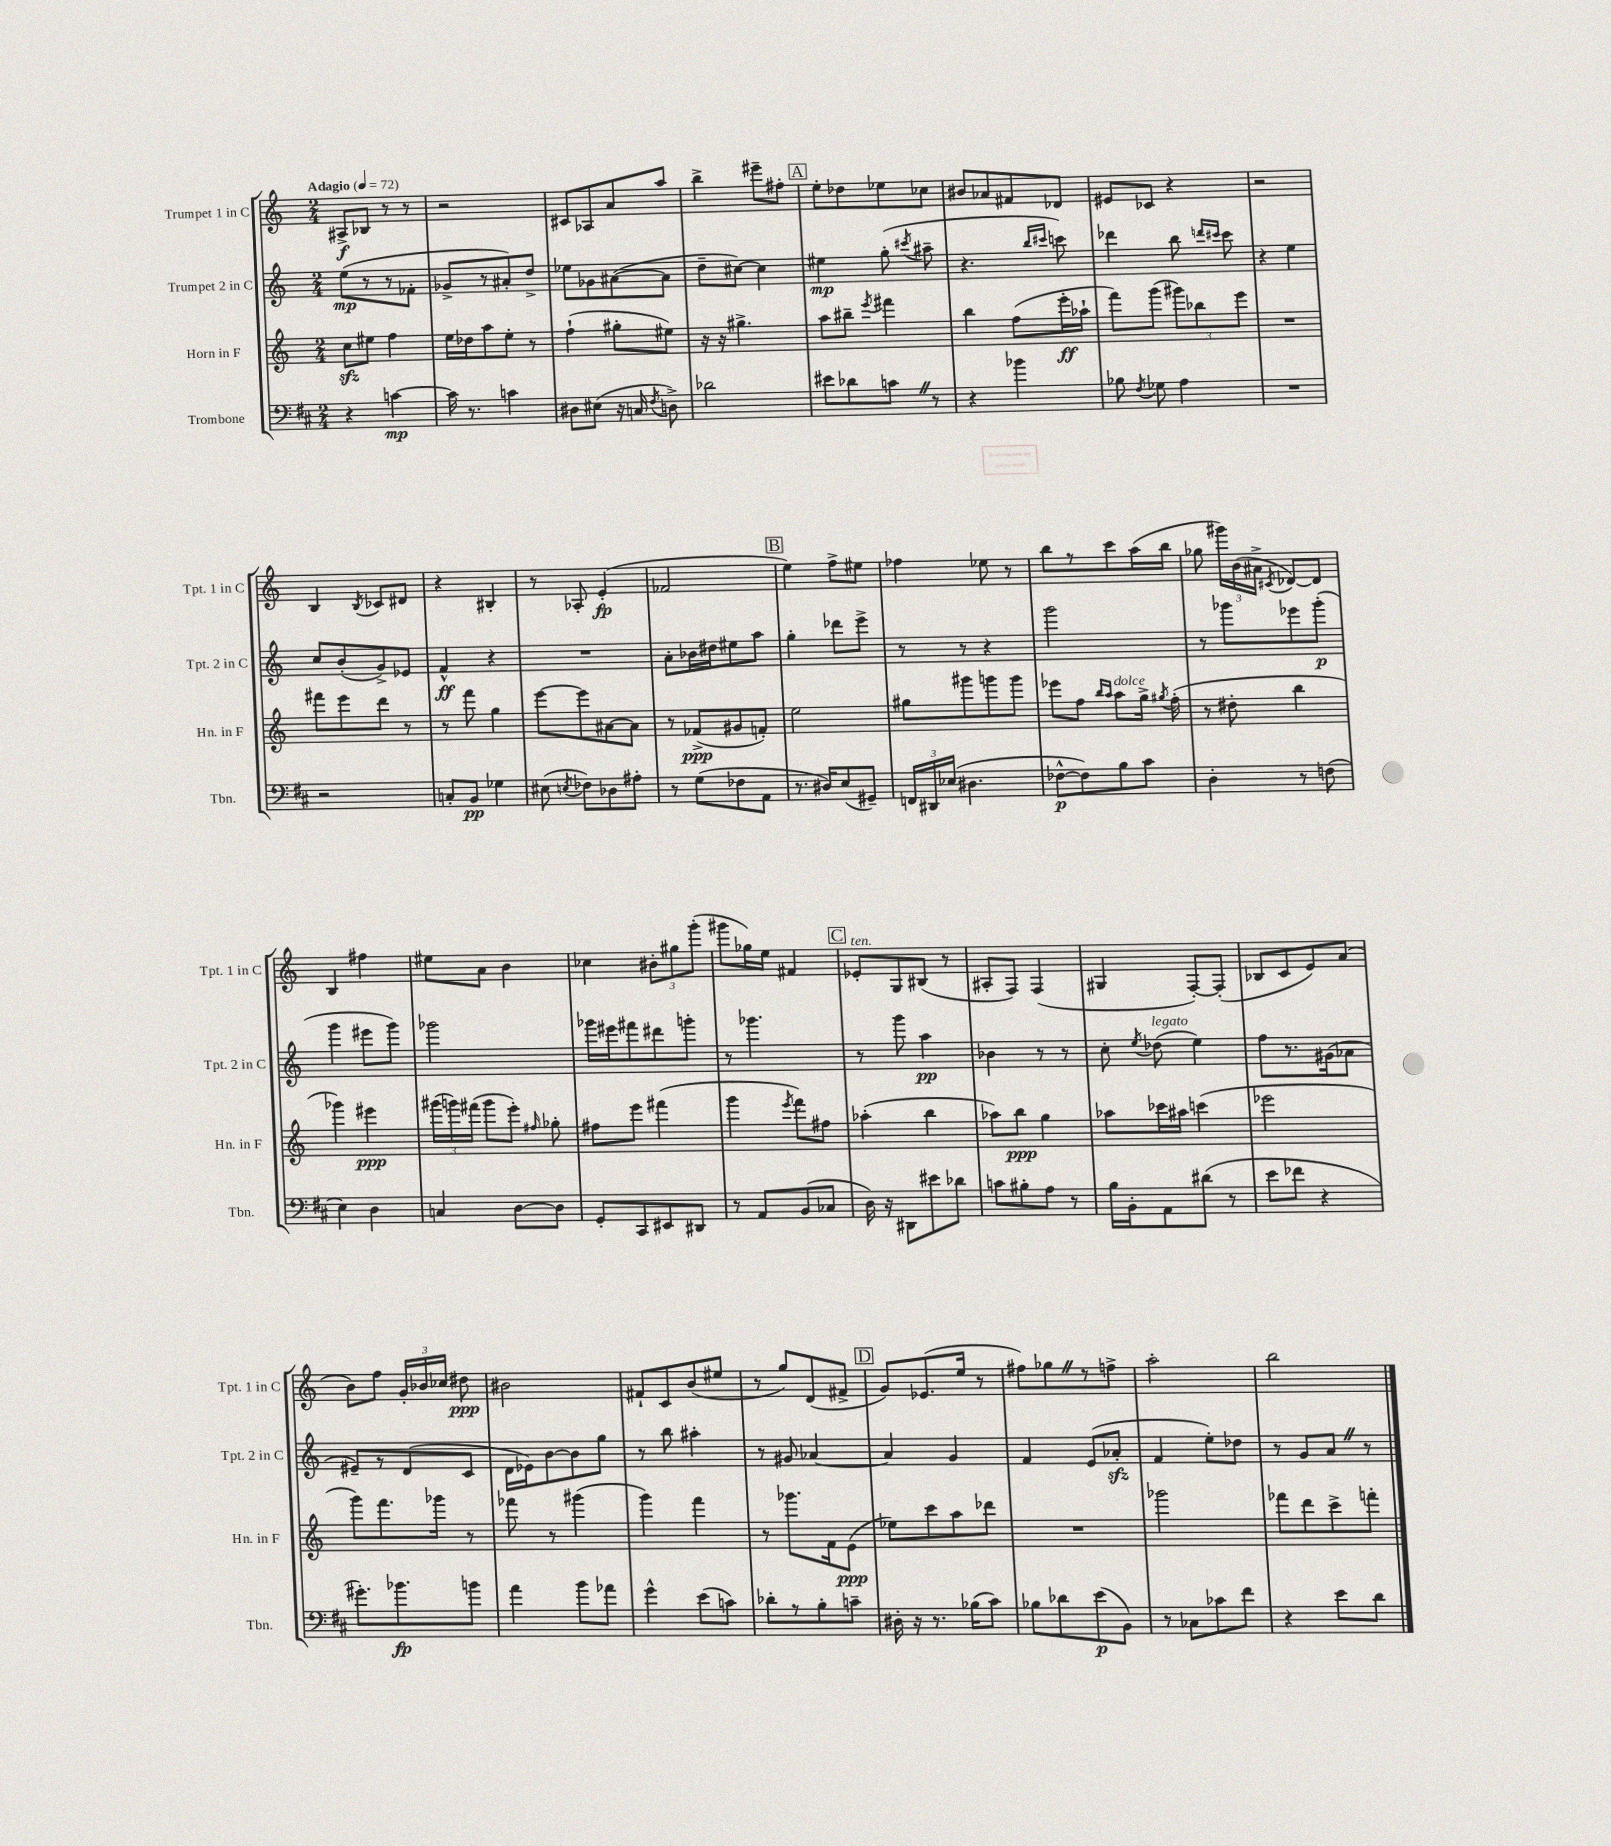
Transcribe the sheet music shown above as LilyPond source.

<<
\new StaffGroup <<
\new Staff = "s0" \with { instrumentName = "Trumpet 1 in C" shortInstrumentName = "Tpt. 1 in C" } {
    \clef treble \key c \major \numericTimeSignature \time 2/4 \tempo "Adagio" 4 = 72
    \autoBeamOff ais8[->\f bes8] r8 r8 |
    r2 |
    cis'8[ aes8 a'8 a''8] |
    b''4-> eis'''8[-- fis''8]-. |
    \mark \markup { \box "A" } e''8[-. des''8 ees''8 ces''8] |
    bis'8[ aes'8 fis'8 des'8] |
    eis'8[ ces'8] r4 |
    r2 |
    b4 \acciaccatura { b8 } ces'8[ dis'8] |
    r4 bis4-. |
    r8 aes8-. e'4-.\fp( |
    fes'2 |
    \mark \markup { \box "B" } e''4) f''8[-> eis''8] |
    fes''4 ees''8 r8 |
    b''8[ r8 c'''8 a''16( b''16] |
    ges''8 \tuplet 3/2 { gis'''16[) b'16( ais'16]-> } \acciaccatura { cis'8 } des'8[~) des'8] |
    b4 fis''4 |
    eis''8[ a'8] b'4 |
    ces''4 \tuplet 3/2 { bis'8[-. gis''8 g'''8]-.( } |
    gis'''8[ ges''16) e''16] fis'4 |
    \mark \markup { \box "C" } ees'8[-.^\markup { \italic "ten." } g8 bis8]( r8 |
    ais8[-. f8]) f4( |
    gis4 f8[~-.) f8]-.( |
    bes8[ c'8 e'8) a'8]( |
    b'8[) f''8] \tuplet 3/2 { g'16[-. bes'16 ces''16] } dis''8\ppp |
    bis'2 |
    fis'8[-! c'8 b'8( eis''8] |
    r8 g''8[) d'8( fis'8]-> |
    \mark \markup { \box "D" } g'8[) ees'8.( e''16] r8 |
    fis''8[) ges''8 \once \override BreathingSign.text = \markup { \musicglyph "scripts.caesura.straight" } \breathe r8 f''8]-> |
    a''2-. |
    b''2 \bar "|." |
}
\new Staff = "s1" \with { instrumentName = "Trumpet 2 in C" shortInstrumentName = "Tpt. 2 in C" } {
    \clef treble \key c \major \numericTimeSignature \time 2/4
    \autoBeamOff e''8[\mp( r8 r8 fes'8]-. |
    ges'8[-> r8 ais'8-.) d''8]-> |
    ees''8[ ges'8 ais'8~( ais'8] |
    d''8[-- cis''8]~) cis''4 |
    \mark \markup { \box "A" } eis''4\mp g''8-.( \acciaccatura { cis'''8 } ais''8-- |
    r4. \grace { b''16[ cis'''16] } c'''8) |
    des'''4 b''8 \grace { d'''16[ cis'''16] } cis'''8 |
    r4 e''4 |
    c''8[ b'8-.( g'8->) ees'8] |
    f'4-^\ff r4 |
    R2 |
    a'8[-. bes'16 dis''16 eis''8 a''8] |
    \mark \markup { \box "B" } g''4-. des'''8[ e'''8]-> |
    r8 r8 r4 |
    g'''2 |
    r8 ges'''8[ ees'''8 ges'''8]-.\p( |
    g'''4 eis'''8[ g'''8]) |
    ges'''2 |
    ges'''16[ eis'''16 fis'''8 dis'''8 g'''8]-. |
    r8 ges'''4. |
    \mark \markup { \box "C" } r8 g'''8 a''4\pp |
    bes'4 r8 r8 |
    c''8-. \acciaccatura { e''8 } des''8^\markup { \italic "legato" }( e''4) |
    f''8[ r8. gis'16( aes'8] |
    eis'8[--) r8 d'8( c'8] |
    d'16[ ees'16) b'8~ b'8 g''8] |
    r8 b''8 ais''4-. |
    r8 gis'8 aes'4~ |
    \mark \markup { \box "D" } aes'4 g'4 |
    f'4 e'8[( aes'8]-.\sfz |
    f'4 e''8[-.) des''8] |
    r8 g'8[ a'8] \once \override BreathingSign.text = \markup { \musicglyph "scripts.caesura.straight" } \breathe r8 \bar "|." |
}
\new Staff = "s2" \with { instrumentName = "Horn in F" shortInstrumentName = "Hn. in F" } {
    \clef treble \key c \major \numericTimeSignature \time 2/4
    \autoBeamOff c''8[\sfz eis''8] f''4 |
    e''16[ des''16 a''8 e''8]-. r8 |
    f''4-!( gis''8[-. eis''8]) |
    r16 r16 gis''4.-> |
    \mark \markup { \box "A" } a''8[ bis''8]-- \acciaccatura { e'''8 } fis'''4 |
    b''4 f''8[( e'''16-.\ff aes''16]-! |
    f'''8[) g'''8]( \tuplet 3/2 { gis'''8[) bes''8 e'''8] } |
    R2 |
    fis'''8[ e'''8 d'''8] r8 |
    r8 f'''8 g''4 |
    e'''8[~ e'''8 ais'8~ ais'8] |
    r8 fes'8[->\ppp( gis'8 f'8]-.) |
    \mark \markup { \box "B" } e''2 |
    gis''8[ gis'''8 g'''8 g'''8] |
    ees'''8[ f''8] \grace { b''16[ a''16] } a''8[^\markup { \italic "dolce" } g''16]-> \acciaccatura { gis''8 } f''16-.( |
    r8 dis''8-. b''4 |
    ges'''4) eis'''4\ppp |
    \tuplet 3/2 { gis'''16[( g'''16) fis'''16]( } g'''8[ e'''8]-.) \grace { fis''16 } ges''8-. |
    fis''8[ e'''8] fis'''4( |
    g'''4 \acciaccatura { e'''8 } f'''8[) fis''8] |
    \mark \markup { \box "C" } aes''4-.( b''4 |
    aes''8[) b''8]\ppp g''4 |
    aes''8[ ces'''16 ais''16] c'''4( |
    ees'''2 |
    g'''8[) f'''8. ges'''16] r8 |
    fes'''8 r8 gis'''4( |
    g'''4) f'''4 |
    r8 ges'''8.[ f'16 e'8]\ppp( |
    \mark \markup { \box "D" } ees''8[) c'''8 a''8 des'''8] |
    R2 |
    ges'''2 |
    fes'''8[ d'''8 c'''8-> f'''8]-. \bar "|." |
}
\new Staff = "s3" \with { instrumentName = "Trombone" shortInstrumentName = "Tbn." } {
    \clef bass \key d \major \numericTimeSignature \time 2/4
    \autoBeamOff r4 c'4~\mp |
    c'16 r8. c'4 |
    dis8[ eis8]( r16 c16 \acciaccatura { fis8 } d8->) |
    des'2 |
    \mark \markup { \box "A" } eis'8[ des'8 c'8] \once \override BreathingSign.text = \markup { \musicglyph "scripts.caesura.straight" } \breathe r8 |
    r4 bes'4 |
    bes8 \acciaccatura { fis8 } ges8 a4 |
    R2 |
    r2 |
    c8[-. b,8]\pp ges4 |
    eis8( \acciaccatura { e8 } fes8[) des8 ais8]-. |
    r8 g8[( fes8 a,8] |
    \mark \markup { \box "B" } r8. dis16[) e8( gis,8]--) |
    \tuplet 3/2 { f,16[ dis,16 ees16]( } dis4. |
    fes8[~-^\p fes8) b8 cis'8] |
    d4-. r8 f8( |
    e4) d4 |
    c4 d8[~ d8] |
    g,8[-. cis,8 eis,8 dis,8] |
    r8 a,8[ b,8( ces8] |
    \mark \markup { \box "C" } d16) r16 dis,8[ eis'8 des'8] |
    c'8[ bis8-. a8] r8 |
    b16[ b,16-. a,8 dis'8]( r8 |
    e'8[ fes'8] r4 |
    gis'8.[-.) bes'8.\fp b'8] |
    a'4 b'8[ aes'8] |
    g'4-^ e'8[( c'8]) |
    des'8[-. r8 b8-. c'8]-- |
    \mark \markup { \box "D" } dis16-. r16 r8. bes16[( cis'8]) |
    bes8[ des'8 e'8\p( b,8]) |
    r8 ces8[ ces'8 fis'8] |
    r4 e'8[ d'8] \bar "|." |
}
>>
>>
\layout { \context { \Score \remove "Bar_number_engraver" } }
